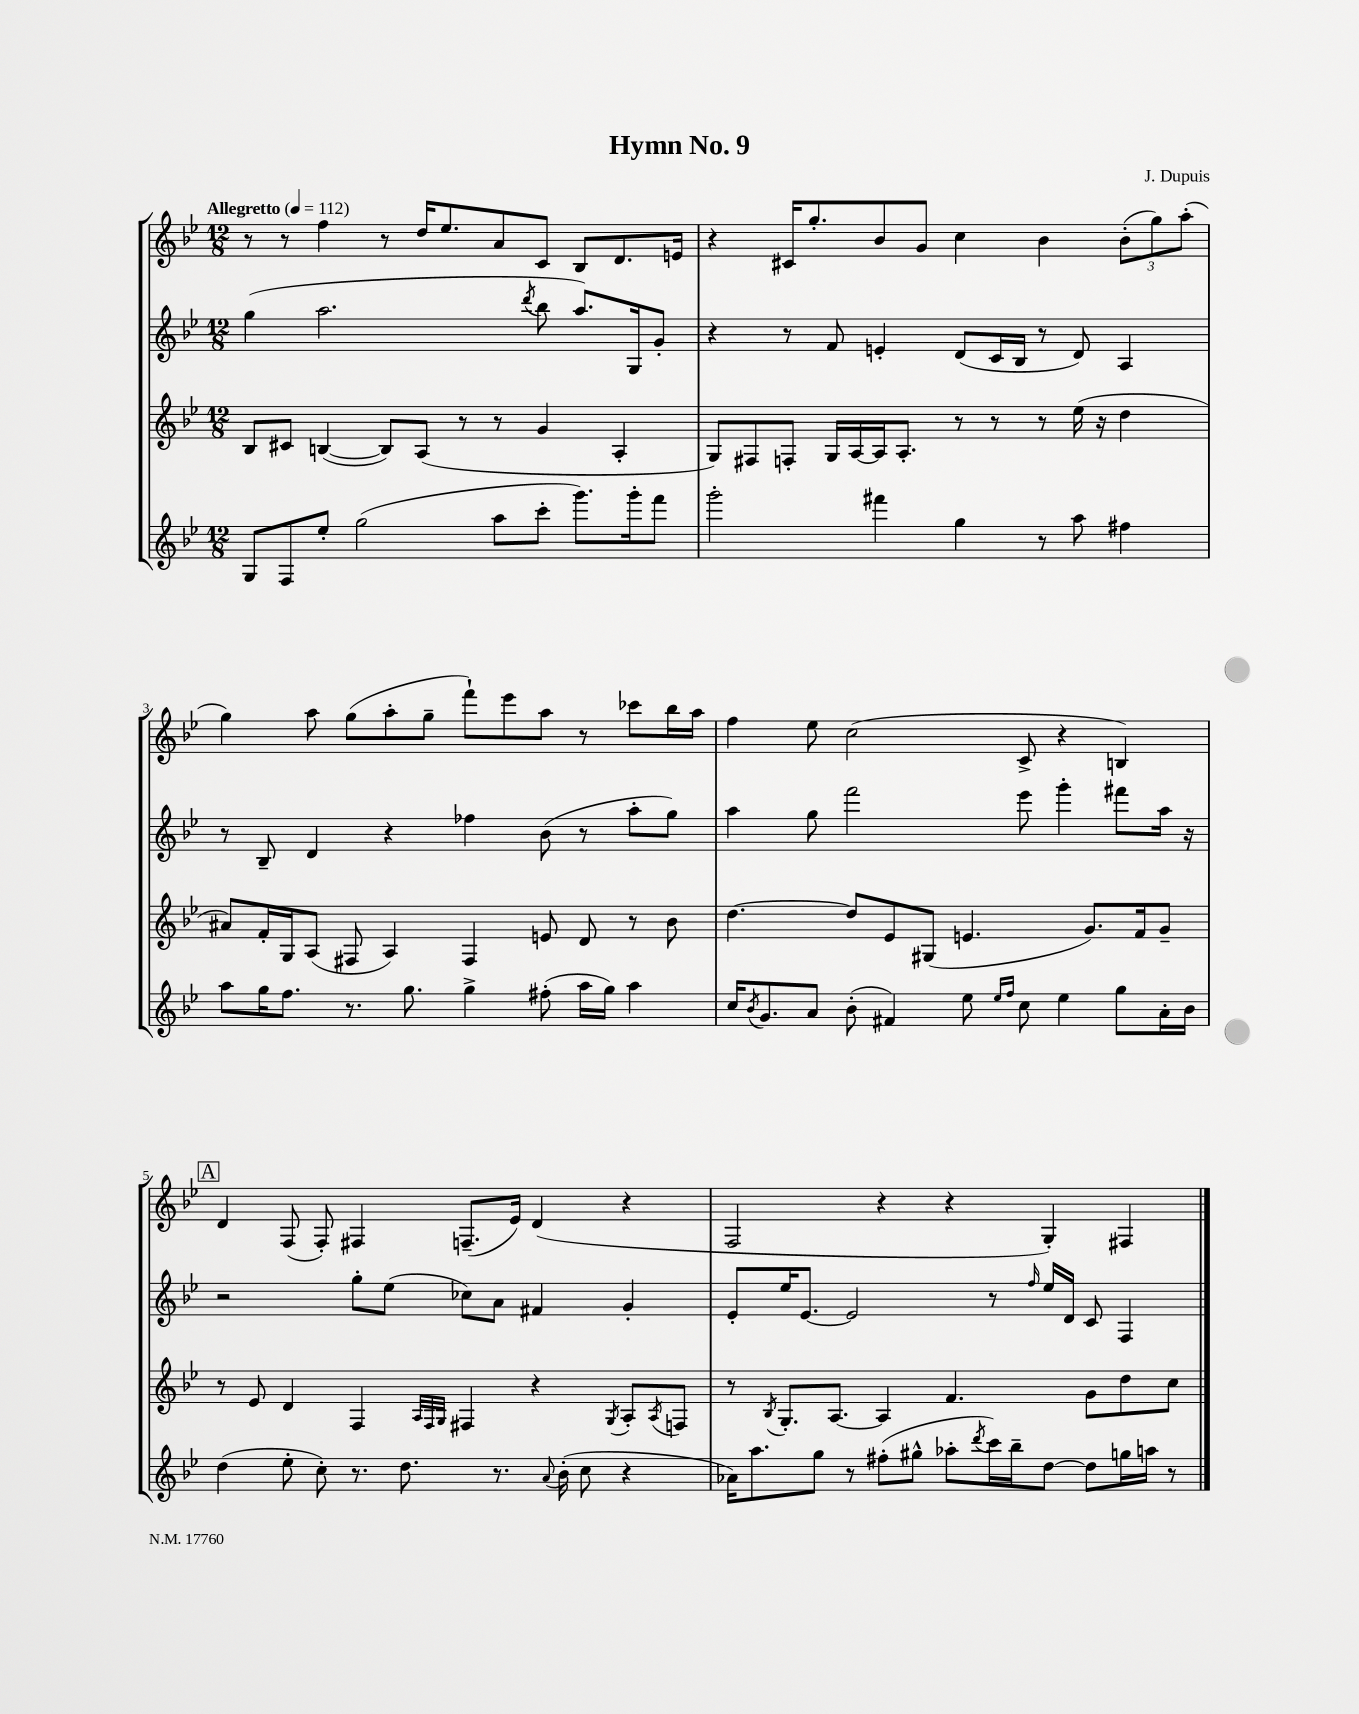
\header { title = "Hymn No. 9" composer = "J. Dupuis" }
<<
\new StaffGroup <<
\new Staff = "s0" {
    \clef treble \key bes \major \numericTimeSignature \time 12/8 \tempo "Allegretto" 4 = 112
    r8 r8 f''4 r8 d''16 ees''8. a'8 c'8 bes8 d'8. e'16 |
    r4 cis'16 g''8.-. bes'8 g'8 c''4 bes'4 \tuplet 3/2 { bes'8-.( g''8) a''8-.( } |
    g''4) a''8 g''8( a''8-. g''8-- f'''8-!) ees'''8 a''8 r8 ces'''8 bes''16 a''16 |
    f''4 ees''8 c''2( c'8-> r4 b4) |
    \mark \markup { \box "A" } d'4 f8( f8-.) fis4 f8.--( ees'16) d'4( r4 |
    f2 r4 r4 g4-.) fis4 \bar "|." |
}
\new Staff = "s1" {
    \clef treble \key bes \major \numericTimeSignature \time 12/8
    g''4( a''2. \acciaccatura { d'''8 } bes''8 a''8.) g16 g'8-. |
    r4 r8 f'8 e'4-. d'8( c'16 bes16 r8 d'8) a4 |
    r8 bes8-- d'4 r4 fes''4 bes'8( r8 a''8-. g''8) |
    a''4 g''8 f'''2 ees'''8 g'''4-. fis'''8 a''16 r16 |
    \mark \markup { \box "A" } r2 g''8-. ees''8( ces''8) a'8 fis'4 g'4-. |
    ees'8-. ees''16 ees'8.~ ees'2 r8 \grace { f''16 } ees''16 d'16 c'8 f4 \bar "|." |
}
\new Staff = "s2" {
    \clef treble \key bes \major \numericTimeSignature \time 12/8
    bes8 cis'8 b4~( b8) a8( r8 r8 g'4 a4-. |
    g8) fis8 f8-. g16 a16~ a16 a8.-. r8 r8 r8 ees''16( r16 d''4 |
    ais'8) f'16-. g16 a8( fis8 a4) fis4 e'8 d'8 r8 bes'8 |
    d''4.~ d''8 ees'8 gis8( e'4. g'8.) f'16 g'8-- |
    \mark \markup { \box "A" } r8 ees'8 d'4 f4 \grace { a32 f32 g32 } fis4 r4 \acciaccatura { g8 } a8-. \acciaccatura { a8 } f8 |
    r8 \acciaccatura { bes8 } g8.-. a8.~ a4 f'4. g'8 d''8 c''8 \bar "|." |
}
\new Staff = "s3" {
    \clef treble \key bes \major \numericTimeSignature \time 12/8
    g8 f8 ees''8-. g''2( a''8 c'''8-. g'''8.) g'''16-. f'''8 |
    g'''2-. fis'''4 g''4 r8 a''8 fis''4 |
    a''8 g''16 f''8. r8. g''8. g''4-> fis''8-.( a''16 g''16) a''4 |
    c''16 \acciaccatura { bes'8 } g'8. a'8 bes'8-.( fis'4) ees''8 \grace { ees''16 f''16 } c''8 ees''4 g''8 a'16-. bes'16 |
    \mark \markup { \box "A" } d''4( ees''8-. c''8-.) r8. d''8. r8. \appoggiatura { a'8 } bes'16-.( c''8 r4 |
    aes'16) a''8. g''8 r8 fis''8-.( gis''8-^ aes''8-. \acciaccatura { d'''8 } c'''16) bes''16-- d''8~ d''8 g''16 a''16 r8 \bar "|." |
}
>>
>>
